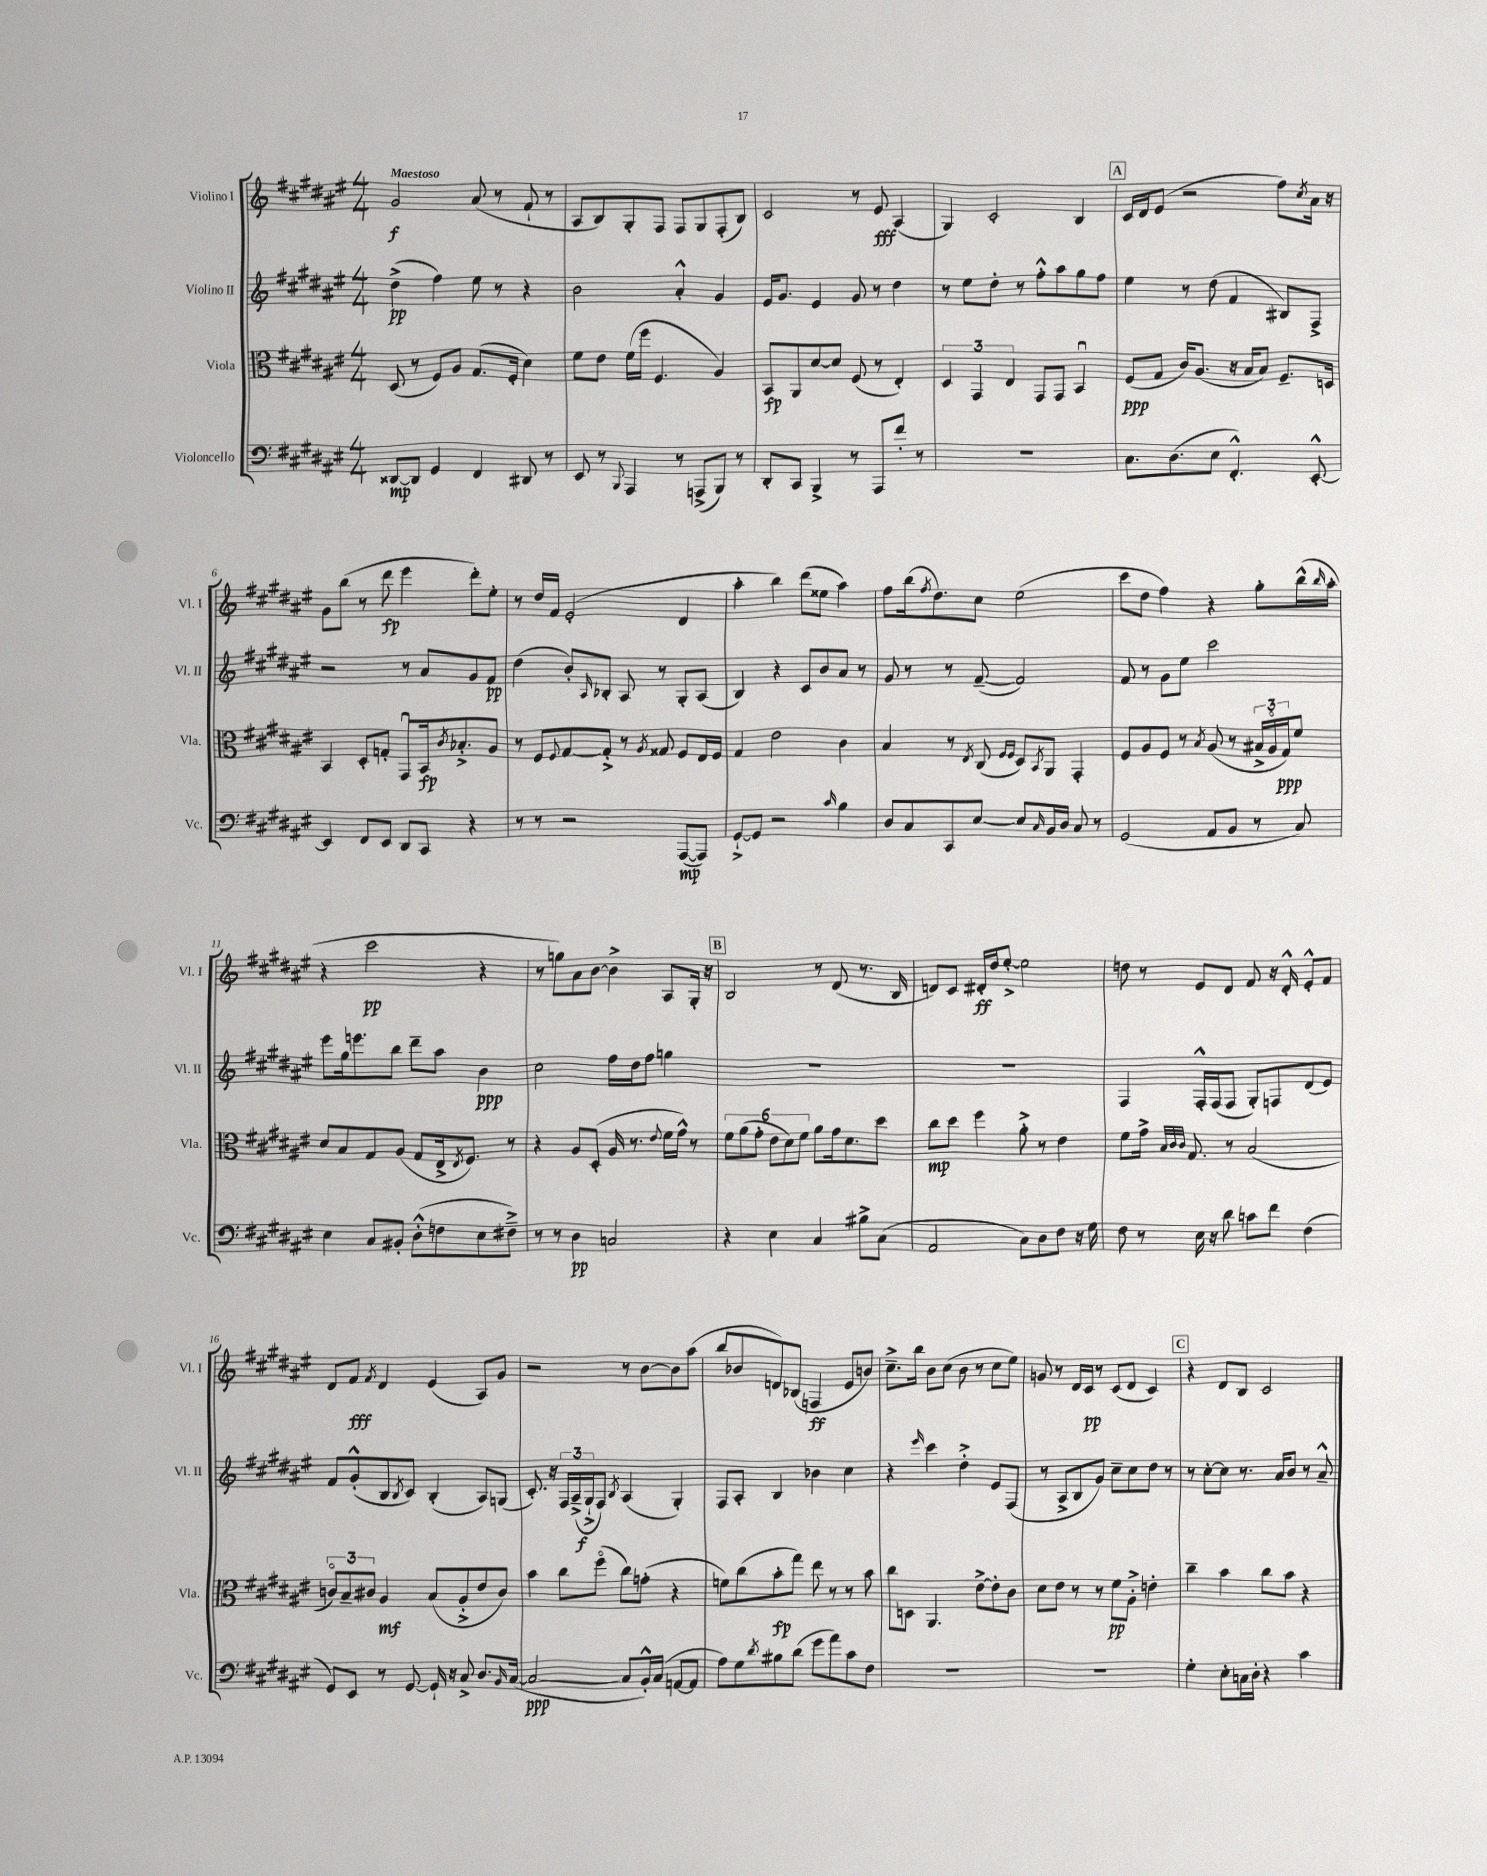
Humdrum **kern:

**kern	**dynam	**kern	**dynam	**kern	**dynam	**kern	**dynam
*part4	*part4	*part3	*part3	*part2	*part2	*part1	*part1
*staff4	*staff4	*staff3	*staff3	*staff2	*staff2	*staff1	*staff1
*I"Violoncello	*	*I"Viola	*	*I"Violino II	*	*I"Violino I	*
*I'Vc.	*	*I'Vla.	*	*I'Vl. II	*	*I'Vl. I	*
*clefF4	*	*clefC3	*	*clefG2	*	*clefG2	*
*k[f#c#g#d#a#e#]	*	*k[f#c#g#d#a#e#]	*	*k[f#c#g#d#a#e#]	*	*k[f#c#g#d#a#e#]	*
*M4/4	*	*M4/4	*	*M4/4	*	*M4/4	*
=1	=1	=1	=1	=1	=1	=1	=1
!	!	!	!	!	!	!LO:TX:a:B:t=Maestoso	!
[8DD##X/L	mp	(8D#/	.	(4dd#^\	pp	2g#/	f
8DD##/J]	.	8r	.	.	.	.	.
4GG#/	.	8F#/L)	.	4ff#\)	.	.	.
.	.	8A#/J	.	.	.	.	.
4FF#/	.	(8.G#/L	.	8ee#\	.	(8a#/	.
.	.	.	.	8r	.	8r	.
.	.	16F#'/Jk	.	.	.	.	.
8DD#X/	.	4d#\)	.	4r	.	8f#`/	.
8r	.	.	.	.	.	8r	.
=2	=2	=2	=2	=2	=2	=2	=2
8EE#/	.	8f#\L	.	2b\	.	8A#/L	.
8r	.	8e#\J	.	.	.	8B/)	.
8qqBBB/	.	.	.	.	.	.	.
4AAA#/	.	(16f#\LL	.	.	.	8G#'/	.
.	.	16ff#\JJ	.	.	.	.	.
.	.	4.F#/	.	.	.	8F#/J	.
8r	.	.	.	4a#'^^/	.	8F#/L	.
(8AAAn^/L	.	.	.	.	.	8G#/	.
8BBB/J)	.	4A#/)	.	4g#/	.	(8F#'/	.
8r	.	.	.	.	.	8B/J)	.
=3	=3	=3	=3	=3	=3	=3	=3
8DD#'/L	.	8BB/L	fp	16e#/KL	.	2c#/	.
.	.	.	.	8.g#/J	.	.	.
8CC#/J	.	8AA#/	.	.	.	.	.
4BBB^/	.	[8d#/	.	4e#/	.	.	.
.	.	8d#/J]	.	.	.	.	.
8r	.	(8F#/	.	8g#/	.	8r	.
8AAA#/L	.	8r	.	8r	.	8e#/	fff
8f#'/J	.	4E#'/)	.	4dd#\	.	(4A#/	.
8r	.	.	.	.	.	.	.
=4	=4	=4	=4	=4	=4	=4	=4
1r	.	6D#/	.	8r	.	4G#/)	.
.	.	.	.	8ee#\L	.	.	.
.	.	6GG#/	.	.	.	.	.
.	.	.	.	8dd#'\J	.	2c#'/	.
.	.	6E#/	.	.	.	.	.
.	.	.	.	8r	.	.	.
.	.	8GG#/L	.	8ff#'^^\L	.	.	.
.	.	8GG#/J	.	8aa#\	.	.	.
.	.	4BBu/	.	8gg#\	.	4B/	.
.	.	.	.	8ff#\J	.	.	.
!!LO:REH:place=s1:t=A
=5	=5	=5	=5	=5	=5	=5	=5
8.C#\L	.	(8F#/L	ppp	4ee#\	.	16c#/LL	.
.	.	.	.	.	.	16d#/J	.
.	.	8G#/J	.	.	.	(8e#/J	.
(8.D#\	.	.	.	.	.	.	.
.	.	16c#/KL)	.	8r	.	2r	.
.	.	(8.A#/J	.	.	.	.	.
8E#\J	.	.	.	(8dd#\	.	.	.
4.FF#'^^/)	.	16r	.	4f#/	.	.	.
.	.	16B/KL	.	.	.	.	.
.	.	8B/J)	.	.	.	.	.
.	.	8.F#~/L	.	8B#X/L)	.	8ff#\L)	.
.	.	.	.	.	.	8qcc#/	.
[8EE#'^^/	.	.	.	8F#^/J	.	16a#\Jk	.
.	.	16Dn/Jk	.	.	.	16r	.
!!LO:LB:g=z
=6	=6	=6	=6	=6	=6	=6	=6
4EE#/]	.	4BB/	.	2r	.	8g#\L	.
.	.	.	.	.	.	(8bb\J	.
8FF#/L	.	8D#'/L	.	.	.	8r	.
8EE#/J	.	8Gn'/J	.	.	.	8ddd#\	fp
8DD#/L	.	8GG#u/L	.	8r	.	4eee#\	.
8CC#/J	.	16BB/k	fp	8a#/L	.	.	.
.	.	8qc#/	.	.	.	.	.
.	.	8.B-X'^/	.	.	.	.	.
4r	.	.	.	8g#/	.	8ddd#'\L)	.
.	.	8A#/J	.	8f#/J	pp	8ee#'\J	.
=7	=7	=7	=7	=7	=7	=7	=7
8r	.	8r	.	(4dd#\	.	8r	.
8r	.	8F#/L	.	.	.	16dd#/LL	.
.	.	.	.	.	.	16f#/JJ	.
.	.	8qqF#/	.	.	.	.	.
2r	.	[8G#/	.	8b'/L)	.	(2e#'/	.
.	.	.	.	16qqA#/	.	.	.
.	.	8G#'^/J]	.	8B-X'/J	.	.	.
.	.	8r	.	8A#/	.	.	.
.	.	8qA#/	.	.	.	.	.
.	.	8G##X/	.	8r	.	.	.
([8AAA#/L	mp	8F#/L	.	8G#'/L	.	4d#/	.
8AAA#/J])	.	16E#/L	.	(8A#/J	.	.	.
.	.	16F#/JJ	.	.	.	.	.
=8	=8	=8	=8	=8	=8	=8	=8
[8GG#`^/L	.	4G#/	.	4B/)	.	4aa#'\	.
8GG#/J]	.	.	.	.	.	.	.
2r	.	2e#\	.	4r	.	4bb\)	.
.	.	.	.	8c#/L	.	(8ddd#\L	.
.	.	.	.	8b/	.	8ee##X\J	.
16qqc#/	.	.	.	.	.	.	.
4B\	.	4c#\	.	8a#/J	.	4aa#\)	.
.	.	.	.	8r	.	.	.
=9	=9	=9	=9	=9	=9	=9	=9
8D#/L	.	4B/	.	8g#/	.	8ff#\L	.
8C#/	.	.	.	8r	.	(16bb\k	.
.	.	.	.	.	.	8qff#/	.
.	.	.	.	.	.	8.dd#\)	.
8CC#/	.	8r	.	8r	.	.	.
.	.	8qE#/	.	.	.	.	.
[8E#/J	.	(8C#/	.	([8f#~/	.	8cc#\J	.
.	.	16qqF#/LL	.	.	.	.	.
.	.	16qqF#/JJ	.	.	.	.	.
8E#/L]	.	8D#/L)	.	2f#/])	.	(2ee#\	.
16qqC#/	.	8qBB/	.	.	.	.	.
16BB/L	.	8AA#/J	.	.	.	.	.
16D#/JJ	.	.	.	.	.	.	.
8C#/	.	4GG#'/	.	.	.	.	.
8r	.	.	.	.	.	.	.
=10	=10	=10	=10	=10	=10	=10	=10
(2GG#/	.	8F#/L	.	8f#/	.	8ccc#\L	.
.	.	8A#/	.	8r	.	8dd#\J	.
.	.	8F#/J	.	8g#\L	.	4ff#\)	.
.	.	8r	.	8ee#\J	.	.	.
.	.	8qB/	.	.	.	.	.
8AA#/L	.	(8A#/	.	2ccc#\	.	4r	.
8BB/J	.	8r	.	.	.	.	.
8r	.	24B#X^/LL	.	.	.	8gg#'\L	.
.	.	24A#/	.	.	.	.	.
.	.	24G#/J)	ppp	.	.	.	.
8C#/)	.	8f#/J	.	.	.	(16bb^^\L	.
.	.	.	.	.	.	16qqbb/	.
.	.	.	.	.	.	16aa#'\JJ	.
!!LO:LB:g=z
=11	=11	=11	=11	=11	=11	=11	=11
4E#\	.	8d#/L	.	8eee#\L	.	4r	.
.	.	8B/	.	16gg#\k	.	.	.
.	.	.	.	8.eeen\	.	.	.
8C#/L	.	8G#/	.	.	.	2ccc#\	pp
8BB#X'/J	.	(8A#/J	.	8bb\J	.	.	.
(8D#'^^\L	.	8G#/L	.	8ddd#~\L	.	.	.
8Fn\	.	16E#^/k	.	8aa#\J	.	.	.
.	.	8qE#/	.	.	.	.	.
.	.	8.F#/J)	.	.	.	.	.
8E#\	.	.	.	4b\	ppp	4r	.
8F#X~^\J)	.	8r	.	.	.	.	.
=12	=12	=12	=12	=12	=12	=12	=12
8r	.	4r	.	2cc#\	.	8r	.
8r	.	.	.	.	.	8ggn\L)	.
4D#\	pp	8A#/L	.	.	.	8a#\	.
.	.	(8D#'/J	.	.	.	[8b\J	.
2Cn/	.	16A#/	.	16ff#\LL	.	4b^\]	.
.	.	8.r	.	16dd#\J	.	.	.
.	.	.	.	8ff#\J	.	.	.
.	.	8qqe#/	.	.	.	.	.
.	.	16f#\LL	.	4ggn\	.	8A#/L	.
.	.	16g#^^\JJ)	.	.	.	.	.
.	.	8r	.	.	.	16G#'/Jk	.
.	.	.	.	.	.	16r	.
!!LO:REH:place=s1:t=B
=13	=13	=13	=13	=13	=13	=13	=13
4r	.	12f#\L	.	1r	.	2B/	.
.	.	(12a#\	.	.	.	.	.
.	.	12g#'\J	.	.	.	.	.
4E#\	.	12e#\L	.	.	.	.	.
.	.	12d#\)	.	.	.	.	.
.	.	12f#\J	.	.	.	.	.
4C#/	.	8a#\L	.	.	.	8r	.
.	.	16g#\k	.	.	.	(8d#/	.
.	.	8.d#\	.	.	.	.	.
8B#X^\L	.	.	.	.	.	8.r	.
(8C#\J	.	8dd#\J	.	.	.	.	.
.	.	.	.	.	.	16B/	.
=14	=14	=14	=14	=14	=14	=14	=14
2AA#/	.	8cc#\L	mp	1r	.	8dn/L)	.
.	.	8dd#\J	.	.	.	8c#/J	.
.	.	4ff#\	.	.	.	16d#X'/LL	ff
.	.	.	.	.	.	16dd#/J	.
.	.	.	.	.	.	[8ee#'^/J	.
8C#\L)	.	8a#'^\	.	.	.	2ee#\]	.
8D#\	.	8r	.	.	.	.	.
8F#\J	.	4e#\	.	.	.	.	.
16r	.	.	.	.	.	.	.
16G#\	.	.	.	.	.	.	.
=15	=15	=15	=15	=15	=15	=15	=15
8F#\	.	8f#\L	.	4F#/	.	8ddn\	.
8r	.	16g#^\Jk	.	.	.	8r	.
.	.	32qqB/LLL	.	.	.	.	.
.	.	32qqc#/	.	.	.	.	.
.	.	32qqc#/JJJ	.	.	.	.	.
.	.	8.G#/	.	.	.	.	.
16E#\	.	.	.	16F#'^^/LL	.	8e#/L	.
16r	.	.	.	(16F#/J	.	.	.
8d#\	.	8r	.	8F#/J	.	8d#/J	.
8cn\L	.	(2B/	.	8G#'/L)	.	8f#/	.
8f#\J	.	.	.	8Fn/	.	16r	.
.	.	.	.	.	.	16d#'^^/	.
(4F#\	.	.	.	(8d#/	.	8e#'^^/L	.
.	.	.	.	8e#/J)	.	8f#/J	.
!!LO:LB:g=z
=16	=16	=16	=16	=16	=16	=16	=16
8GG#/L)	.	12cn/L)	.	8f#/L	.	8d#/L	.
.	.	12B~/	.	.	.	.	.
8EE#/J	.	.	.	(8g#'^^/	.	8f#/J	fff
.	.	12c#X/J	.	.	.	.	.
.	.	.	.	.	.	8qf#/	.
8r	.	4A#/	mf	8B/	.	4d#/	.
.	.	.	.	8qB/	.	.	.
[8GG#/	.	.	.	8c#/J)	.	.	.
16GG#`/]	.	(8B/L	.	(4B'/	.	(4e#/	.
16r	.	.	.	.	.	.	.
8C#^/	.	8A#'^/	.	.	.	.	.
8.D#/L	.	8e#/	.	8A#/L)	.	8A#/L)	.
.	.	8c#/J)	.	(8Gn/J	.	8g#/J	.
16qqBB/	.	.	.	.	.	.	.
([16C#/Jk	.	.	.	.	.	.	.
=17	=17	=17	=17	=17	=17	=17	=17
2C#/_	ppp	4b\	.	8.c#'/)	.	2r	.
.	.	.	.	16r	.	.	.
.	.	8cc#\L	.	24F#/LL	.	.	.
.	.	.	.	(24A#~^/	.	.	.
.	.	.	.	24G#`^/J	f	.	.
.	.	(8ff#\J	.	8F#/J)	.	.	.
.	.	.	.	8qB/	.	.	.
8C#/L]	.	8cc#\L)	.	(4A#/	.	8r	.
16BB'^^/L)	.	(8gn'\J	.	.	.	[8b\L	.
(16C#/JJ	.	.	.	.	.	.	.
[8AAn/L	.	4r	.	4G#'/)	.	8b\]	.
8AA/J]	.	.	.	.	.	(8aa#\J	.
=18	=18	=18	=18	=18	=18	=18	=18
8A#\L)	.	8fn\L)	.	8F#/L	.	8bb/L	.
8G#\	.	(8cc#\	.	8A#'/J	.	8b-X/	.
8qd#/	.	.	.	.	.	.	.
8B#X\	.	8b'\	fp	4B/	.	8dn/)	.
(8d#\J	.	8gg#\J)	.	.	.	(8B-X/J	.
8g#\L	.	8ee#\	.	4b-X\	.	4Fn/	ff
8a#\)	.	8r	.	.	.	.	.
8c#\	.	8r	.	4cc#\	.	8e#/L	.
8F#\J	.	8b\	.	.	.	8bn/J)	.
=19	=19	=19	=19	=19	=19	=19	=19
1r	.	8cc#\L	.	4r	.	8.cc#~^\L	.
.	.	8Dn\J	.	.	.	.	.
.	.	.	.	.	.	16bb\Jk	.
.	.	.	.	16qqeee#/	.	.	.
.	.	4.AA#/	.	4ccc#\	.	8b\L	.
.	.	.	.	.	.	(8cc#\J	.
.	.	.	.	4dd#'^\	.	8b\	.
.	.	[8e#^\L	.	.	.	8r	.
.	.	8e#'\]	.	8e#/L	.	8cc#\L	.
.	.	8c#\J	.	(8F#/J	.	8ee#\J)	.
=20	=20	=20	=20	=20	=20	=20	=20
1r	.	8d#\L	.	8r	.	8gn/	.
.	.	8e#\J	.	8A#^/L	.	8r	.
.	.	8r	.	8B/	.	16d#/LL	.
.	.	.	.	.	.	16c#/JJ	pp
.	.	8r	.	8g#/J)	.	8r	.
.	.	8f#\L	pp	8cc#~\L	.	(8c#/L	.
.	.	8A#'^\J	.	8cc#\	.	8d#/J	.
.	.	4en'\	.	8dd#\J	.	4c#/)	.
.	.	.	.	8r	.	.	.
!!LO:REH:place=s1:t=C
=21	=21	=21	=21	=21	=21	=21	=21
4G#'\	.	4cc#~\	.	8r	.	4r	.
.	.	.	.	[8cc#'\L	.	.	.
8E#'\L	.	4b\	.	8cc#\J]	.	8d#/L	.
16Cn\L	.	.	.	8.r	.	8B/J	.
16D#'\JJ	.	.	.	.	.	.	.
4r	.	8cc#\L	.	.	.	2c#/	.
.	.	.	.	16a#/KL	.	.	.
.	.	8b\J	.	8b/J	.	.	.
4c#\	.	4r	.	8r	.	.	.
.	.	.	.	8a#~^^/	.	.	.
==	==	==	==	==	==	==	==
*-	*-	*-	*-	*-	*-	*-	*-
